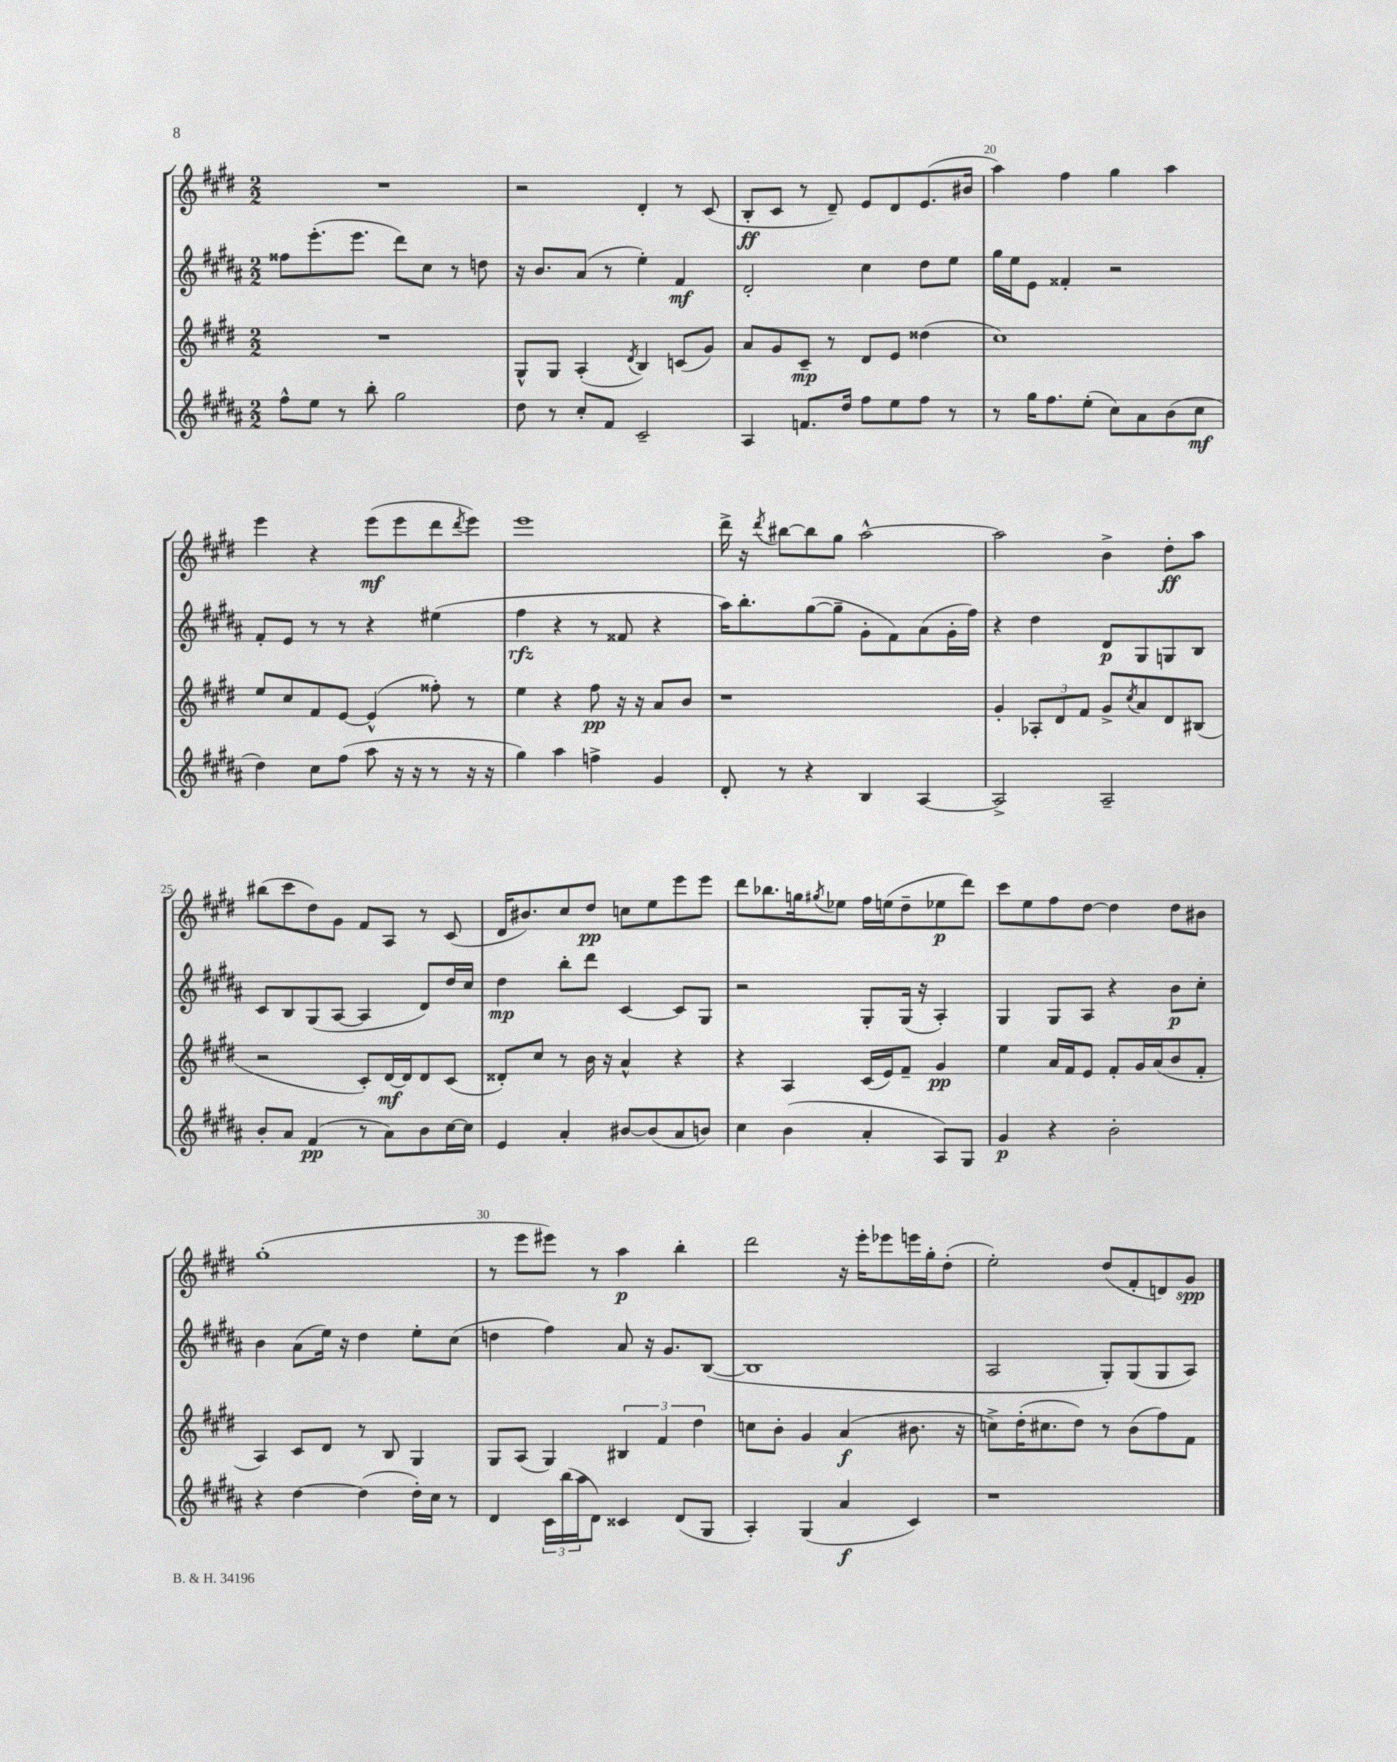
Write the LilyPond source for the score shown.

<<
\new StaffGroup <<
\new Staff = "s0" {
    \clef treble \key e \major \numericTimeSignature \time 2/2
    R1 |
    r2 dis'4-. r8 cis'8( |
    b8-.\ff cis'8 r8 dis'8--) e'8 dis'8 e'8.( bis'16 |
    a''4) fis''4 gis''4 a''4 |
    e'''4 r4 e'''8\mf( e'''8 dis'''8 \acciaccatura { dis'''8 } e'''8) |
    e'''1 |
    dis'''16-> r16 \acciaccatura { dis'''8 } bis''8~ bis''8 gis''8 a''2~-^ |
    a''2 b'4-> dis''8-.\ff a''8 |
    bis''8( cis'''8 dis''8) gis'8 fis'8 a8 r8 cis'8( |
    dis'16 bis'8.) cis''8 dis''8\pp c''8 e''8 e'''8 e'''8 |
    dis'''8 bes''8. g''16 \acciaccatura { gis''8 } ees''8 fis''16 e''16( dis''8-- ees''8\p dis'''8) |
    cis'''8 e''8 fis''8 dis''8~ dis''4 dis''8 bis'8 |
    gis''1-.( |
    r8 e'''8 eis'''8) r8 a''4\p b''4-. |
    dis'''2 r16 e'''16-. ees'''8 e'''16 gis''16-. dis''8-.( |
    e''2-.) dis''8( fis'8-. d'8) gis'8\spp \bar "|." |
}
\new Staff = "s1" {
    \clef treble \key b \major \numericTimeSignature \time 2/2
    fisis''8 e'''8.-.( e'''8. dis'''8) cis''8 r8 d''8 |
    r16 b'8. ais'8( r8 e''4-.) fis'4\mf |
    dis'2-. cis''4 dis''8 e''8 |
    gis''16 e''16 e'8 fisis'4-. r2 |
    fis'8-. e'8 r8 r8 r4 eis''4( |
    fis''4\rfz r4 r8 fisis'8 r4 |
    ais''16) b''8.-. gis''8~( gis''8-- gis'8-. fis'8) ais'8( gis'16-. fis''16) |
    r4 dis''4 dis'8\p gis8 g8 b8 |
    cis'8 b8 gis8( ais8~ ais4 dis'8) dis''16 cis''16 |
    dis''4\mp b''8-. dis'''8 cis'4~ cis'8 gis8 |
    r2 gis8-. gis16( r16 ais4-.) |
    gis4 gis8 ais8 r4 b'8\p cis''8-. |
    b'4 ais'8( e''16) r16 dis''4 e''8-. cis''8( |
    d''4 fis''4) ais'8 r16 gis'8. b8~( |
    b1 |
    ais2 gis8-.) gis8( gis8 ais8) \bar "|." |
}
\new Staff = "s2" {
    \clef treble \key e \major \numericTimeSignature \time 2/2
    R1 |
    gis8-^ gis8 a4-.( \acciaccatura { dis'8 } b4) c'8( gis'8) |
    a'8 gis'8 cis'8--\mp r8 dis'8 e'8 disis''4( |
    cis''1) |
    e''8 cis''8 fis'8 e'8~ e'4-^( fisis''8-.) r8 |
    e''4 r4 fis''8\pp r16 r16 a'8 b'8 |
    r1 |
    gis'4-. \tuplet 3/2 { aes8-. dis'8 fis'8 } gis'8-> \acciaccatura { cis''8 } a'8 dis'8 bis8( |
    r2 cis'8-.) dis'16~\mf dis'16 dis'8 cis'8( |
    disis'8-.) cis''8 r8 b'16 r16 a'4-^ r4 |
    r4 a4 cis'16( e'16) fis'8-- gis'4\pp |
    e''4 a'16 fis'16 e'8 fis'8-. gis'16 a'16( b'8 fis'8-. |
    a4) cis'8 dis'8 r8 b8 gis4 |
    gis8 a8( gis4) \tuplet 3/2 { bis4 fis'4 dis''4 } |
    c''8 b'8-. gis'4 a'4\f( bis'8. r16 |
    c''8->) dis''16-.( cis''8. dis''8) r8 b'8( fis''8) fis'8 \bar "|." |
}
\new Staff = "s3" {
    \clef treble \key b \major \numericTimeSignature \time 2/2
    fis''8-^ e''8 r8 b''8-. gis''2 |
    dis''8 r8 cis''8-. fis'8 cis'2-- |
    ais4 f'8. dis''16 fis''8 e''8 fis''8 r8 |
    r8 gis''16 fis''8. e''8-.( cis''8) ais'8 b'8( cis''8\mf |
    dis''4) cis''8 fis''8( ais''8 r16 r16 r8 r16 r16 |
    gis''4) ais''4 f''4-> gis'4 |
    dis'8-. r8 r4 b4 ais4~ |
    ais2-> ais2-- |
    b'8-. ais'8 fis'4\pp( r8 ais'8) b'8 cis''16~ cis''16 |
    e'4 ais'4-. bis'8~ bis'8( ais'8 b'8) |
    cis''4 b'4( ais'4-. ais8) gis8 |
    gis'4\p r4 b'2-. |
    r4 dis''4~ dis''4( dis''16-.) cis''16 r8 |
    dis'4 \tuplet 3/2 { cis'16 b''16( ais''16 } dis'8) cisis'4 dis'8( gis8 |
    ais4-.) gis4( ais'4\f cis'4) |
    r1 \bar "|." |
}
>>
>>
\layout { \context { \Score currentBarNumber = #17 \override BarNumber.break-visibility = ##(#f #t #t) barNumberVisibility = #(every-nth-bar-number-visible 5) } }
